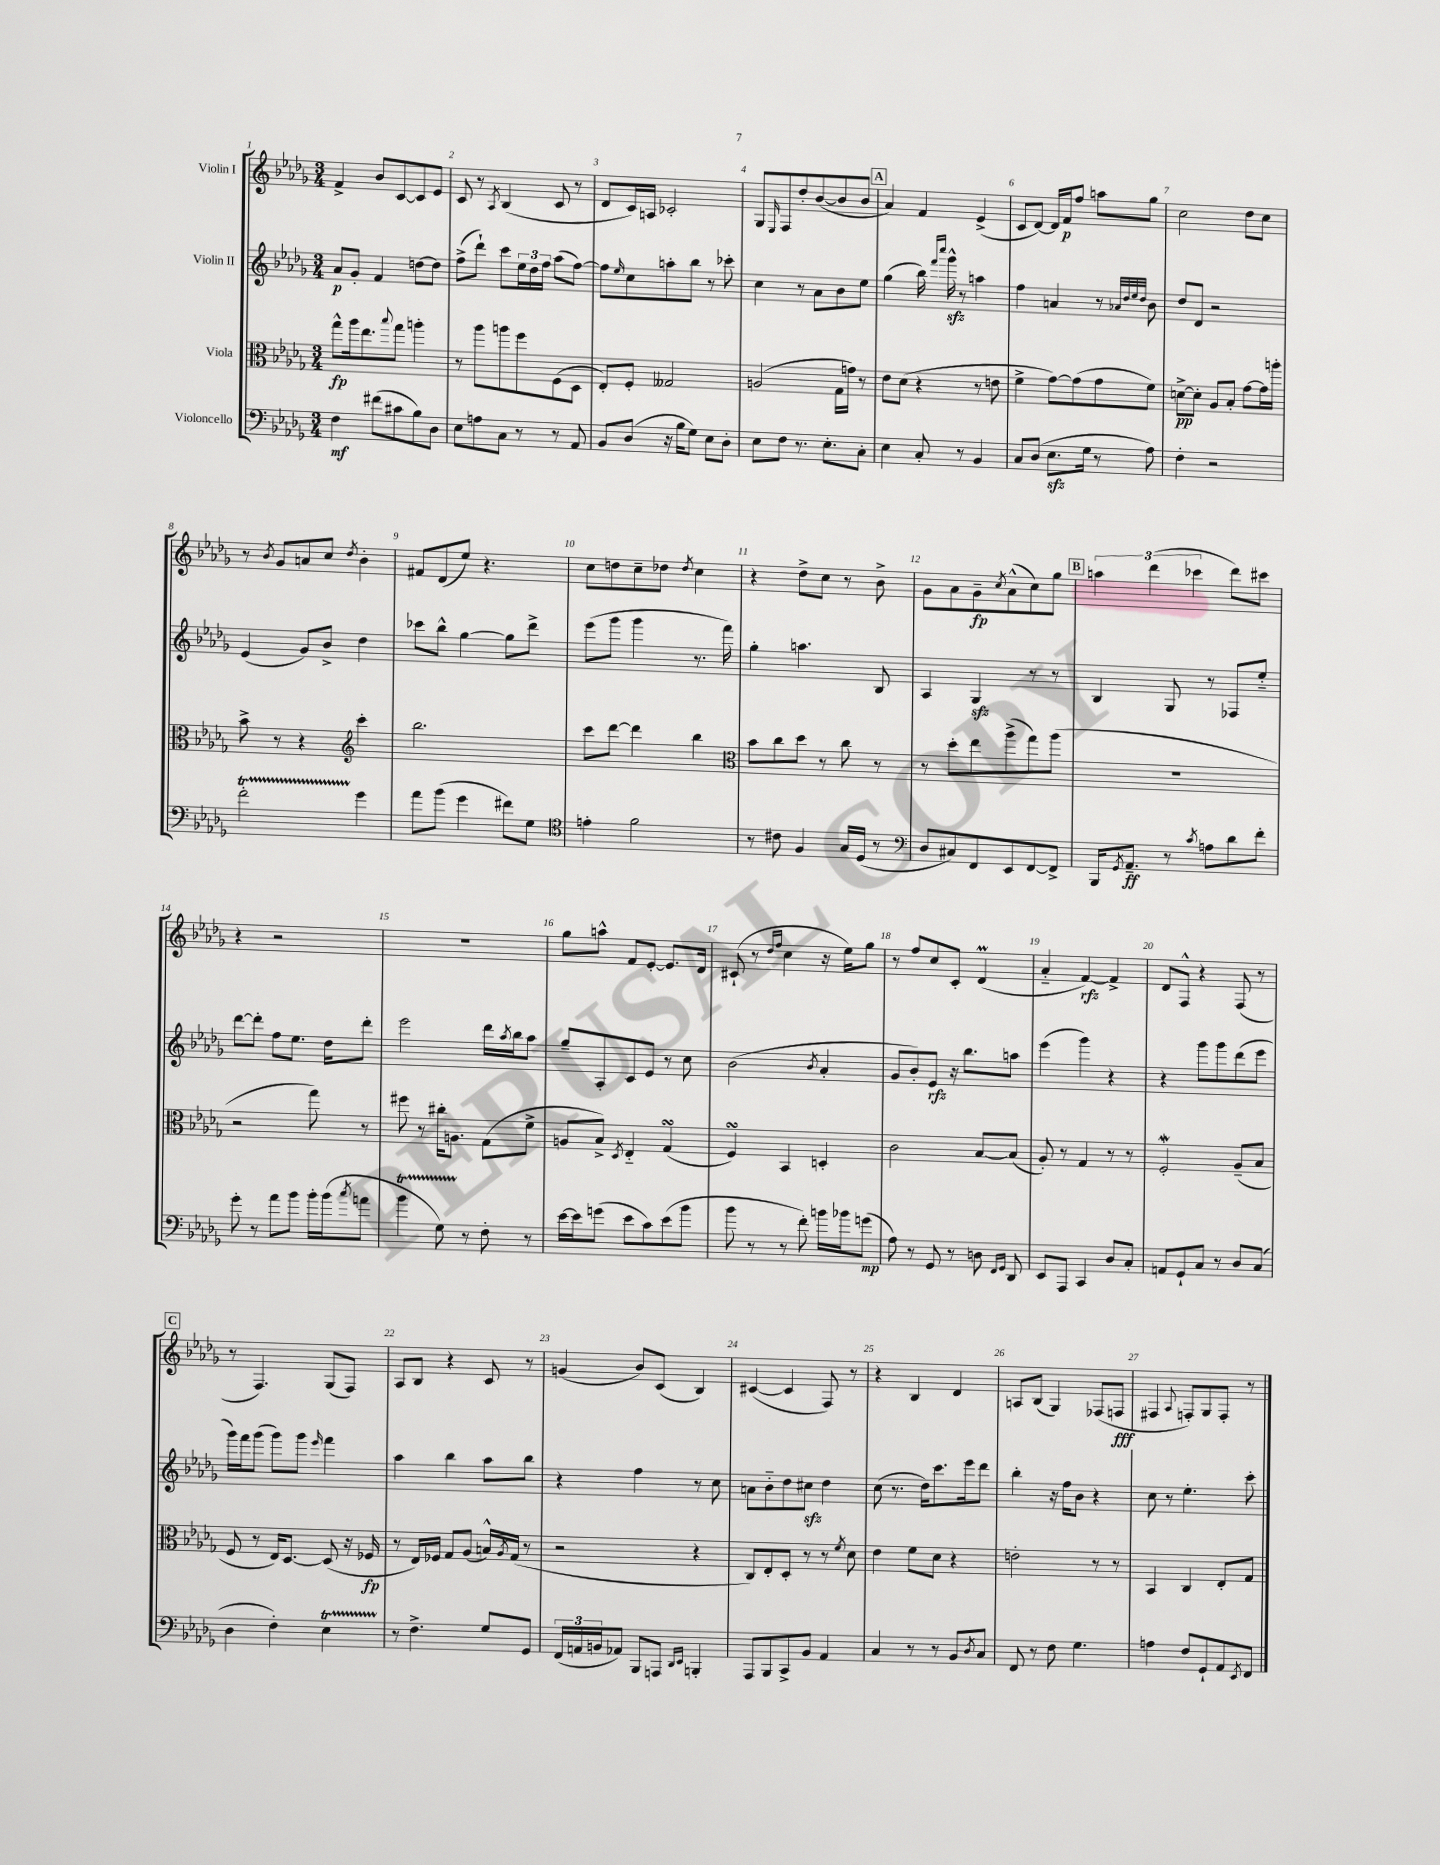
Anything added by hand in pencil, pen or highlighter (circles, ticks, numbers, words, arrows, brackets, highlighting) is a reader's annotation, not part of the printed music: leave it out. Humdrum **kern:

**kern	**kern	**kern	**kern
*staff4	*staff3	*staff2	*staff1
*clefF4	*clefC3	*clefG2	*clefG2
*k[b-e-a-d-g-]	*k[b-e-a-d-g-]	*k[b-e-a-d-g-]	*k[b-e-a-d-g-]
*M3/4	*M3/4	*M3/4	*M3/4
4F	8gg-^^	8a-	4f^
.	16aa-	8g-'	.
.	8.ee-	.	.
(8f#	.	4f	8b-
.	8qqbb-	.	.
8c#	8gg-	.	[8c
8B-)	4aa'	[8dd	8c]
8D-	.	8dd]	8e-
=	=	=	=
8E-	8r	(8ff^	8c
8A	8aa-	8ddd-`)	8r
.	.	.	8qA-
8C	8aa	8ccc	(4B-
8r	8ff	24ee-	.
.	.	24dd-	.
.	.	24ff	.
8r	(8F	(8aa-	8c
8AA-	8D-	[8ff)	8r
=	=	=	=
8BB-	8E-')	8ff]	8d-
.	.	16qqee-	.
(8D-	8F'	8cc	16c)
.	.	.	16A
16r	2G--	8aa'	2c-'
16B-	.	.	.
8G-)	.	8bb-	.
8E-	.	8r	.
8D-'	.	8ccc-'	.
=	=	=	=
8E-	(2A	4cc	8G-
.	.	.	16qqE-
8F	.	.	8F
8.r	.	8r	8dd-'
.	.	8a-	([8b-
8.E-'	.	.	.
.	16G-	8b-	8b-]
.	16g)	.	.
8C'	8r	8ee-	8b-
=	=	=	=
4E-	8e-	(4gg-	4a-)
.	(8d-	.	.
8C'	4r	16bb-)	4f
.	.	16qqfff	.
.	.	16qqcccc	.
.	.	16ggg-^^	.
8r	.	8r	.
4BB-	8r	4aa	(4e-^
.	8e	.	.
=	=	=	=
8C	4f^	4ff	8c
(8D-	.	.	[8d-)
8.E-	[8g-)	4a	16d-]
.	.	.	16f
.	(8g-]	.	8ff
16G-	.	.	.
8r	8g-	8r	8aa
.	.	32qqa-	.
.	.	32qqdd-	.
.	.	32qqee-	.
.	.	32qqdd-	.
8A-)	8f)	8b-	8gg-
=	=	=	=
4F'	[8d^	8dd-	2cc
.	8d']	8d-	.
2r	8A-	2r	.
.	8B-'	.	.
.	[8g-	.	8dd-
.	16g-]	.	8cc
.	16aa'	.	.
=	=	=	=
2f'	8b-^	(4e-	8r
.	.	.	8qb-
.	8r	.	8g-
.	4r	8g-)	8a
.	.	8b-^	8cc
*	*clefG2	*	*
.	.	.	8qdd-
4g-	4ccc'	4dd-	4b-'
=	=	=	=
8a-	2.bb-	8ccc-	8f#
(8b-	.	8bb-^^	(8d-
4g-	.	[4gg-	8ee-)
.	.	.	4.r
8f#)	.	8gg-]	.
8G-	.	8ddd-^	.
=	=	=	=
*clefC4	*	*	*
4e'	8ccc	(8eee-	8cc
.	[8ddd-	8ggg-	8dd
2f	4ddd-]	4ggg-	8cc~
.	.	.	8dd-
.	.	.	8qdd-
.	4bb-	8.r	4cc
.	.	16fff)	.
=	=	=	=
*	*clefC3	*	*
8r	8b-	4gg-'	4r
8c#	8cc	.	.
4F	8dd-	4.aa	8dd-^
.	8r	.	8cc
16G-	8cc	.	8r
(16D-	.	.	.
8r	8r	8B-	8b-^
=	=	=	=
*clefF4	*	*	*
8D-	8r	4A-	8g-
8C#)	8dd-'	.	8a-
8FF	8ee-	4G-	8g-~
.	.	.	8qcc
8EE-	(8aa-^	.	(8a-^^
[8FF	8gg-)	8r	8cc)
8FF^]	(8aa-	8r	8gg-
=	=	=	=
16BBB-	2.r	4B-	6aa
8qGG-	.	.	.
8.AA-~	.	.	.
.	.	.	(6ddd-
8r	.	8G-	.
.	.	.	6ccc-
8qc	.	.	.
8A	.	8r	.
8d-	.	8F-	8ddd-)
8f'	.	8ee-'~	8ccc#
=	=	=	=
8g-'	2r	[8ddd-	4r
8r	.	8ddd-']	.
8a-	.	8ff	2r
8b-	.	8.ee-	.
16b-'	8gg-)	.	.
(16b-	.	16dd-	.
8qcc	.	.	.
8a	8r	8ddd-'	.
=	=	=	=
4b-	8ff#	2eee-	2.r
.	8r	.	.
8G-)	16cc#'	.	.
.	8.A	.	.
8r	.	.	.
8F'	(8G-	16ddd-	.
.	.	8qaa-	.
.	.	16bb-	.
8r	8f^	8aa-	.
=	=	=	=
[16e-	8A	8gg-~	8gg-
16e-]	.	.	.
(8g	8B-^)	8A-'	8aa^^
.	8qD-	.	.
8e-	4E-'~	8c	8f
8c)	.	8e-	[8e-'
(8e-	(4G-	8r	8.e-]
8b-	.	8cc	.
.	.	.	16d-
=	=	=	=
8b-	4F)	(2b-	(8c#`
8r	.	.	8r
.	.	.	16qqdd-
.	.	.	16qqff
8r	4BB-	.	4cc
8f')	.	.	.
.	.	8qb-	.
16b	4D'	4a-'	16r
16b-	.	.	16ee-)
(8g	.	.	8gg-
=	=	=	=
8A-)	2c	8g-	8r
8r	.	8b-')	8ff
8GG-	.	8e-	8cc
8r	.	16r	8c'
.	.	8.bb-	.
8D	[8B-	.	(4d-
16qqFF	.	.	.
16qqGG-	.	.	.
8DD-	(8B-]	8aa	.
=	=	=	=
8EE-	8A-')	(4eee-	4a-'~
8AAA-	8r	.	.
4CC	4G-	4ggg-)	[4f)
8D-	8r	4r	4f^]
8C'	8r	.	.
=	=	=	=
8AA	2F'	4r	8d-
8GG-`	.	.	8F^^
8C	.	8ggg-	4r
8r	.	8ggg-	.
8D-	(8A-~	(8ddd-	(8F
(8C	8B-	8eee-	8r
=	=	=	=
4D-	8F	16ggg-)	8r
.	.	16fff	.
.	8r	(8ggg-	4.F)
4F')	16E-)	8ggg-)	.
.	[8.D-	.	.
.	.	8ggg-	.
.	.	16qqeee-	.
4E-	(8D-]	4fff	(8G-
.	16r	.	8F)
.	16F-	.	.
=	=	=	=
8r	8r	4aa-	8A-
4.F^	16E-)	.	8B-
.	16F-	.	.
.	8G-	4bb-	4r
.	(8A-	.	.
8G-	16B^^)	8aa-	8c
.	8qA-	.	.
.	(16G-	.	.
8GG-	8r	8bb-	8r
=	=	=	=
(24FF	2r	4r	(4g
24AA	.	.	.
24BB	.	.	.
8AA-)	.	.	.
8BBB-	.	4ff	8b-)
8AAA	.	.	(8c
16qqDD-	.	.	.
16qqEE-	.	.	.
4BBB'	4r	8r	4B-)
.	.	8cc	.
=	=	=	=
8AAA-	8C)	8a	([4c#
8BBB-	8E-'	8b-'~	.
8CC^	8D-'	8dd-	4c#]
8BB-	8r	8cc#	.
4AA-	8r	4dd-	8F)
.	8qf	.	.
.	8d-	.	8r
=	=	=	=
4C	4e-	(8cc	4r
.	.	8.r	.
8r	8f	.	4B-
.	.	16dd-)	.
8r	8d-	8.ccc	.
8BB-	4r	.	4d-
.	.	16eee-	.
8qD-	.	.	.
8C	.	8ddd-	.
=	=	=	=
8FF	2e'	4bb-'	8A
8r	.	.	(8B-
8F	.	16r	4G-)
.	.	16ff	.
4.G-	.	8b-	.
.	8r	4r	(8F-
.	8r	.	8F
=	=	=	=
4A	4BB-	8cc	4F#
.	.	8r	.
.	.	.	8qqA-
8F	4C	4.ee-'	8F')
8GG-`	.	.	8G-
8AA-	8E-'	.	8F'
8qEE-	.	.	.
8FF	8G-	8ccc'	8r
==	==	==	==
*-	*-	*-	*-
